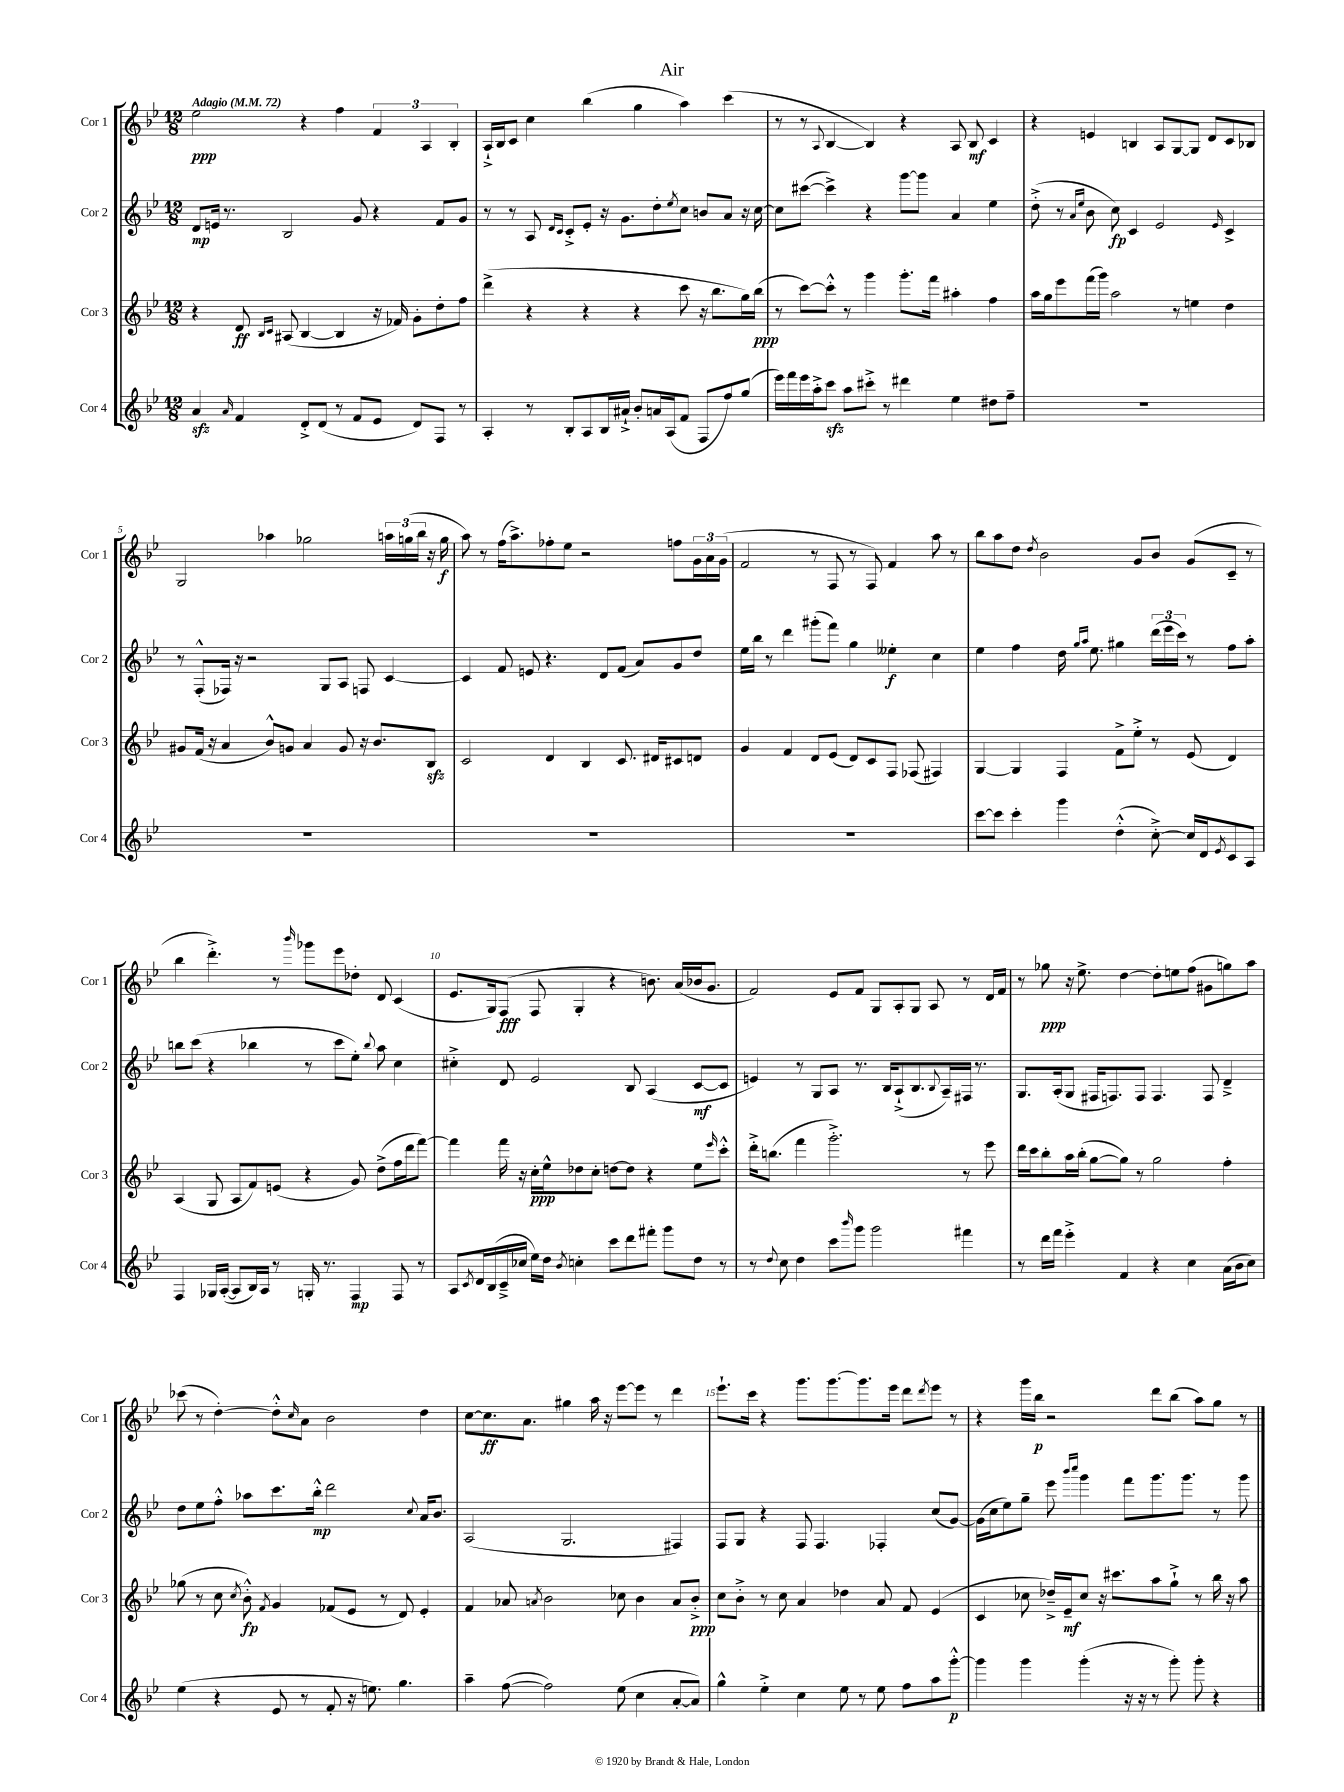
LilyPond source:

\header { title = "Air" }
<<
\new StaffGroup <<
\new Staff = "s0" \with { instrumentName = "Cor 1" shortInstrumentName = "Cor 1" } {
    \clef treble \key bes \major \numericTimeSignature \time 12/8 \tempo "Adagio" 4 = 72
    ees''2\ppp r4 f''4 \tuplet 3/2 { f'4 a4 bes4-. } |
    a16-!-> bes16 c'8 c''4 bes''4( g''4 a''4) c'''4( |
    r8 r8 \appoggiatura { a8 } bes4~ bes4) r4 a8 bes8\mf c'4 |
    r4 e'4 b4 a8 g8~ g8 d'8 c'8 bes8 |
    g2 aes''4 ges''2 \tuplet 3/2 { a''16 g''16( bes''16 } r16 g''16\f |
    a''8) r8 f''16( a''8.->) fes''8-. ees''8 r2 f''8 \tuplet 3/2 { g'16 a'16 g'16( } |
    f'2 r8 f8 r8 f8) f'4 a''8 r8 |
    bes''8 a''8 d''8 \acciaccatura { d''8 } bes'2 g'8 bes'8 g'8( c'8-- r8 |
    bes''4 d'''4.-.->) r8 \grace { bes'''16 } ges'''8 ees'''8 des''8-. d'8 c'4( |
    ees'8. g16) f8\fff( f8 g4-. r4 b'8.) a'16( bes'16 g'8. |
    f'2) ees'8 f'8 g8 a8-. g8 a8 r8 d'16 f'16 |
    r8 ges''8\ppp r16 ees''8.-> d''4~ d''8-. e''8 f''8( gis'8 g''8) a''8 |
    ces'''8( r8 d''4~-.) d''8-.-^ \grace { c''16 } a'8 bes'2 d''4 |
    c''8~ c''8.\ff a'8. gis''4 a''16 r16 ees'''8~ ees'''8 r8 d'''4 |
    ees'''8.-! c'''16 r4 g'''8. g'''8.~ g'''8. ees'''16 d'''8 \acciaccatura { d'''8 } ees'''8 r8 |
    r4 g'''16 bes''16\p r2 d'''8 bes''8( a''8) g''8 r8 \bar "|." |
}
\new Staff = "s1" \with { instrumentName = "Cor 2" shortInstrumentName = "Cor 2" } {
    \clef treble \key bes \major \numericTimeSignature \time 12/8
    d'8\mp e'16 r8. bes2 g'8 r4 f'8 g'8 |
    r8 r8 a8 \grace { d'16 c'16 } c'8-.-> ees'8-. r16 g'8. d''8-. \acciaccatura { ees''8 } c''8 b'8 a'8 r16 c''16~ |
    c''8 cis'''8~( cis'''4->) r4 g'''8~ g'''8 a'4 ees''4 |
    d''8-.->( r8 \grace { a'16 ees''16 } bes'8 c''8\fp) c'4 ees'2 \grace { ees'16 } c'4-> |
    r8 f8-.-^( fes16) r16 r2 g8 a8 f8 c'4~ |
    c'4 f'8 e'8 r4. d'8 f'8( a'8) g'8 d''8 |
    ees''16 bes''16 r8 d'''4 gis'''8-.( f'''8) g''4 eeses''4-.\f c''4 |
    ees''4 f''4 d''16 \grace { g''16 a''16 } ees''8. gis''4 \tuplet 3/2 { d'''16( ees'''16 c'''16) } r8 f''8 a''8-. |
    b''8 c'''8( r4 bes''4 r8 c'''8 ees''8-.) \appoggiatura { bes''8 } a''8 c''4 |
    cis''4-.-> d'8 ees'2 bes8 a4( c'8~\mf c'8 |
    e'4) r8 g8 a8 r8. bes16 a8-!->( bes8. \appoggiatura { bes8 } a16--) fis16 r8. |
    g8. a16-.( g8 fis16 f8.) f8 f4. f8 d'4---> |
    d''8 ees''8 f''8-.-^ aes''8 c'''8. bes''16-.-^\mp d'''2 \appoggiatura { c''8 } a'16 bes'8. |
    a2( g2. fis4) |
    f8 g8 r4 f8 f4. fes4-. c''8( g'8~) |
    g'16( c''16 ees''8) g''8-- ees'''8 \grace { bes'''16 c''''16 } g'''4 f'''8 g'''8. g'''8. r8 g'''8 \bar "|." |
}
\new Staff = "s2" \with { instrumentName = "Cor 3" shortInstrumentName = "Cor 3" } {
    \clef treble \key bes \major \numericTimeSignature \time 12/8
    r4 d'8\ff \grace { bes16 c'16 } ais8( bes4~ bes4 r16 fes'16) g'8-. d''8-. f''8 |
    d'''4->( r4 r4 r4 c'''8 r16 bes''8. g''16) bes''16\ppp( |
    r8 c'''8~) c'''8-.-^ r8 g'''4 g'''8.-. f'''16 ais''4-. f''4 |
    a''16 g''16 ees'''8 f'''16( g'''16) a''2 r8 e''4 d''4 |
    gis'8 f'16( r16 a'4 bes'8-^) g'8 a'4 g'8 r16 bes'8. bes8\sfz |
    c'2 d'4 bes4 c'8. dis'16 cis'8 d'8 |
    g'4 f'4 d'8 ees'8( d'8) c'8 f8 fes8( fis4) |
    g4~ g4 f4 f'8-> ees''8-.-> r8 ees'8( d'4) |
    a4( g8 a8 f'8) e'8( r4 g'8) d''8->( f''16 d'''16 f'''8~) |
    f'''4 f'''16 r16 c''16-.\ppp ees''16-^ des''8 c''8-. d''8~ d''8 r4 ees''8 \grace { ees'''16 } c'''8-.-^ |
    d'''16-.-> b''8.( f'''4 g'''2.-.->) r8 ees'''8 |
    d'''16 c'''16 bes''8-. a''16 bes''16-.( g''8~ g''8) r8 g''2 f''4-. |
    ges''8( r8 c''8 \acciaccatura { c''8 } bes'8-.-^\fp) \acciaccatura { f'8 } g'4 fes'8( ees'8 r8 d'8) ees'4-. |
    f'4 aes'8 \acciaccatura { a'8 } bes'2 ces''8 bes'4 a'8 bes'8-.->\ppp |
    c''8 bes'8-.-> r8 c''8 a'4 des''4 a'8 f'8 ees'4( |
    c'4 ces''8 des''16--->) ees'16--\mf ces''8 r16 cis'''8. a''8 g''8-!-> r8 bes''16 r16 a''8 \bar "|." |
}
\new Staff = "s3" \with { instrumentName = "Cor 4" shortInstrumentName = "Cor 4" } {
    \clef treble \key bes \major \numericTimeSignature \time 12/8
    a'4\sfz \grace { a'16 } f'4 d'8-.-> d'8( r8 f'8 ees'8 d'8) f8 r8 |
    a4-. r8 bes8-. a8 bes16 ais'16-!-> bes'8-. a'16 a16( f'8 f8 f''8) g''8( |
    ees'''16) f'''16 ees'''16 a''16-.-> c'''8\sfz a''8 cis'''8-.-> r8 dis'''4 ees''4 dis''8 f''8-- |
    R1. |
    R1. |
    R1. |
    R1. |
    c'''8~ c'''8 c'''4-. g'''4 d''4-.-^( c''8~-.->) c''16 d'16 \acciaccatura { ees'8 } c'8 a8 |
    f4 ges16 a16~-.( a8 bes16) a16 r8 g16-. r8. f4\mp f8 r8 |
    a8 \acciaccatura { c'8 } d'16 bes16( c'16---> ces''16 ees''16) d''16 \acciaccatura { bes'8 } c''4-. c'''8 d'''8 fis'''8-. g'''8 d''8 r8 |
    r8 \appoggiatura { d''8 } c''8 d''4 c'''8 \grace { bes'''16 } g'''8 g'''2 fis'''4 |
    r8 d'''16 f'''16 ees'''4-.-> f'4 r4 c''4 a'16( bes'16 c''8) |
    ees''4( r4 ees'8 r8 f'8-. r16 e''8.) g''4. |
    a''4-- f''8~( f''2) ees''8( c''4 a'8~-. a'8) |
    g''4-^ ees''4-.-> c''4 ees''8 r8 ees''8 f''8 a''8 g'''8~-.-^\p |
    g'''4 g'''4 g'''4-.( r16 r16 r8 g'''8-.) g'''8-. r4 \bar "|." |
}
>>
>>
\layout { \context { \Score \override BarNumber.break-visibility = ##(#f #t #t) barNumberVisibility = #(every-nth-bar-number-visible 5) } }
